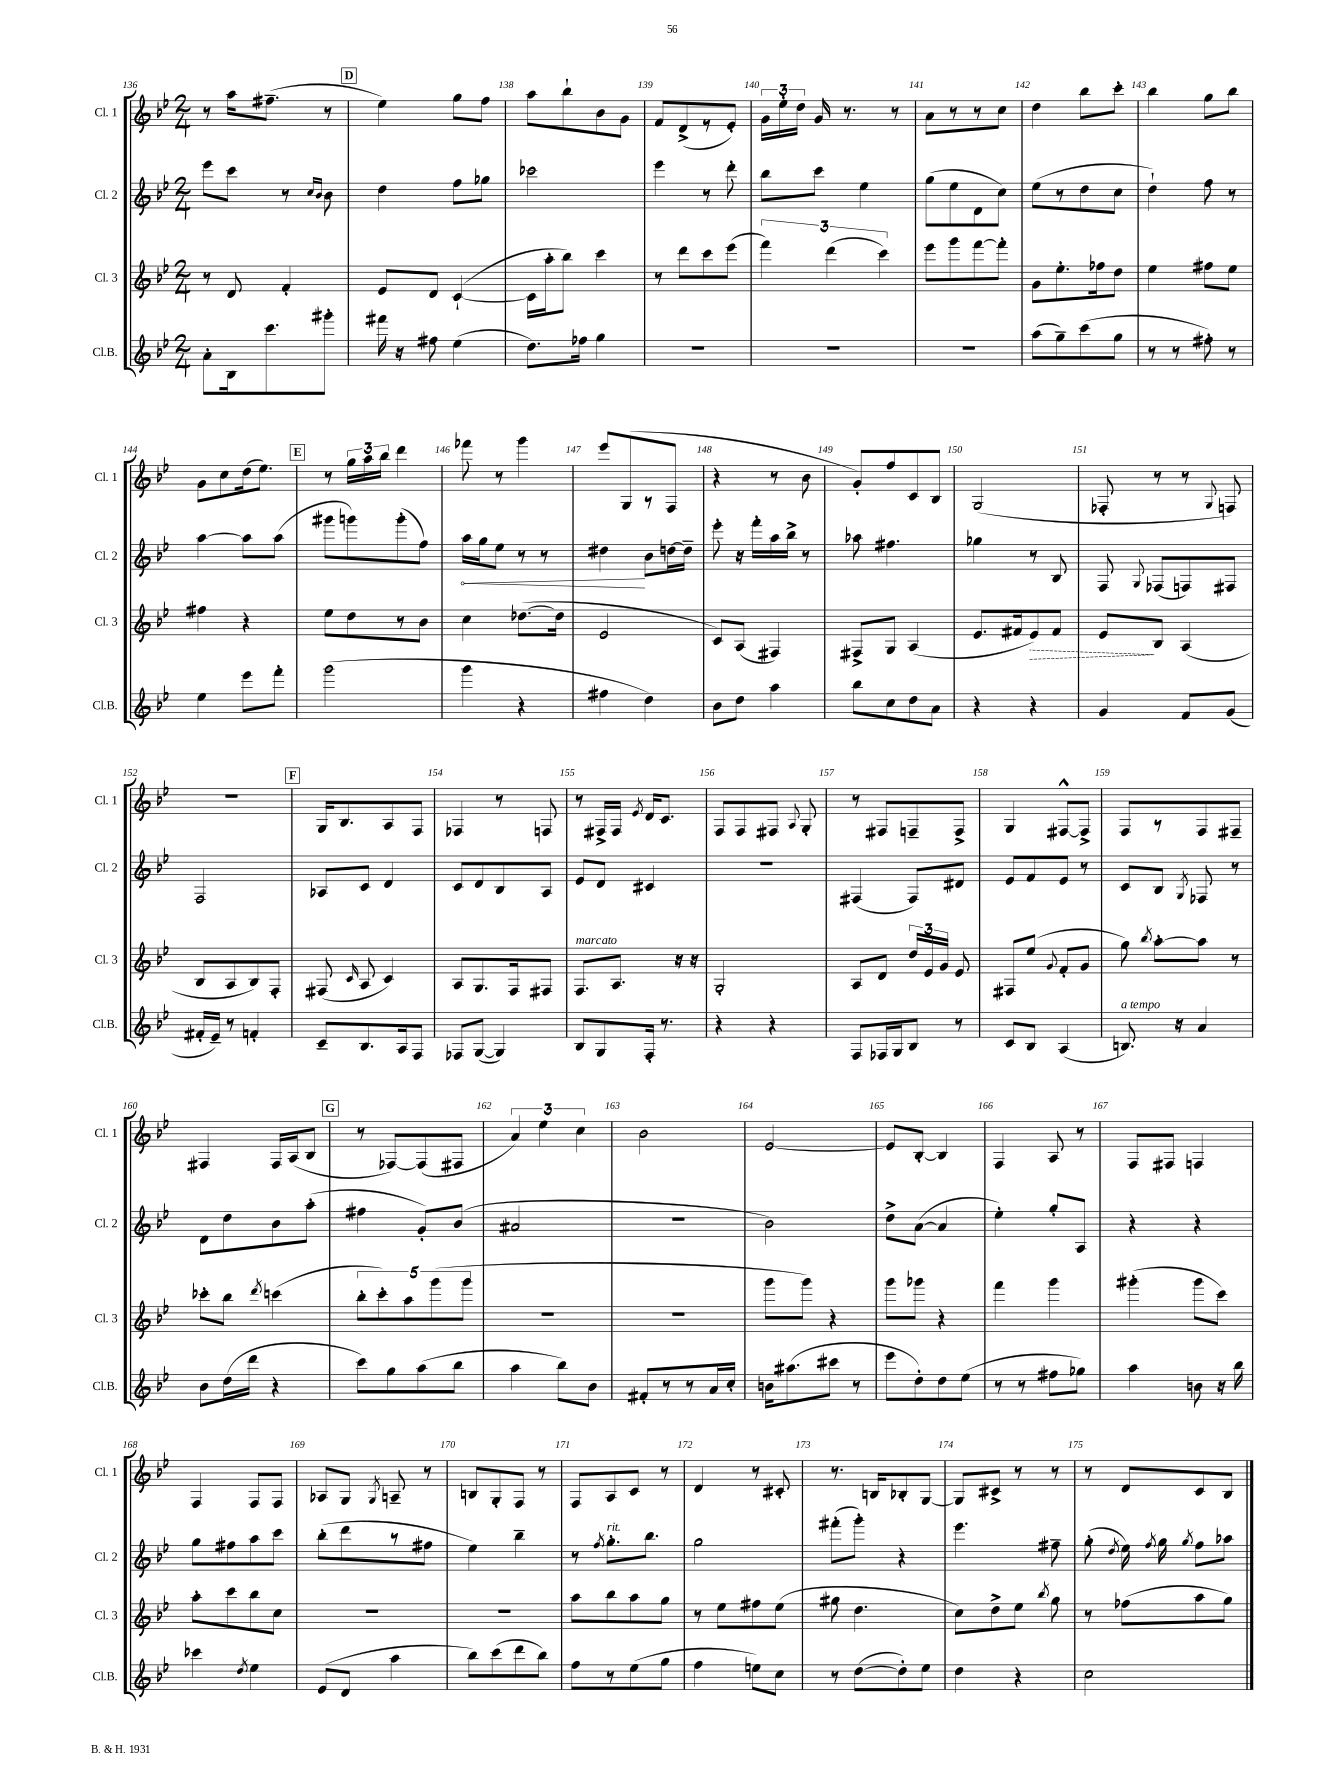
<<
\new StaffGroup <<
\new Staff = "s0" \with { instrumentName = "Cl. 1" shortInstrumentName = "Cl. 1" } {
    \clef treble \key bes \major \numericTimeSignature \time 2/4
    \autoBeamOff r8 a''16[ fis''8.]--( r8 |
    \mark \markup { \box "D" } ees''4) g''8[ f''8] |
    a''8[ bes''8-! bes'8 g'8] |
    f'8[ d'8->( r8 ees'8]-.) |
    \tuplet 3/2 { g'16[ ees''16-. d''16] } g'16 r8. r8 |
    a'8[ r8 r8 c''8] |
    d''4 bes''8[ c'''8]-. |
    bes''4 g''8[ bes''8] |
    g'8[ c''8 d''16( ees''8.]) |
    \mark \markup { \box "E" } r8 \tuplet 3/2 { g''16[ a''16 bes''16] } d'''4 |
    fes'''8 r8 g'''4 |
    ees'''8[ g8( r8 f8] |
    r4 r8 bes'8 |
    g'8[-.) f''8 c'8 bes8] |
    g2( |
    fes8-. r8 r8 \appoggiatura { g8 } f8) |
    R2 |
    \mark \markup { \box "F" } g16[ bes8. a8 f8] |
    fes4 r8 f8 |
    r8 fis16[-> fis16] \acciaccatura { ees'8 } d'16[ c'8.] |
    f8[ f8 fis8] \appoggiatura { a8 } g8-. |
    r8 fis8[ f8-- f8]-> |
    g4 fis8[~-^ fis8]-> |
    f8[ r8 f8 fis8]-- |
    fis4 fis16[ a16( bes8] |
    \mark \markup { \box "G" } r8 fes8[~) fes8( fis8] |
    \tuplet 3/2 { a'4) ees''4 c''4 } |
    bes'2 |
    ees'2~ |
    ees'8[ bes8]~-. bes4 |
    f4 a8 r8 |
    f8[ fis8] f4 |
    f4 f8[ f8] |
    aes8[ g8] \acciaccatura { g8 } a8-- r8 |
    b8[ g8-. f8] r8 |
    f8[ a8 c'8] r8 |
    d'4 r8 cis'8-. |
    r8. b16[ bes8-. g8]~ |
    g8[ cis'8]-> r8 r8 |
    r8 d'8[ c'8 bes8] \bar "|." |
}
\new Staff = "s1" \with { instrumentName = "Cl. 2" shortInstrumentName = "Cl. 2" } {
    \clef treble \key bes \major \numericTimeSignature \time 2/4
    \autoBeamOff ees'''8[ c'''8] r8 \grace { c''16[ bes'16] } bes'8 |
    \mark \markup { \box "D" } d''4 f''8[ ges''8] |
    ces'''2 |
    ees'''4 r8 d'''8-. |
    bes''8[ c'''8] ees''4 |
    g''8[( ees''8 d'8 c''8]) |
    ees''8[( r8 d''8 c''8] |
    d''4-!) f''8 r8 |
    a''4~ a''8[ a''8]( |
    \mark \markup { \box "E" } gis'''8[ g'''8) g'''8-.( f''8]) |
    \once \override Hairpin.circled-tip = ##t a''16[\< g''16 ees''8] r8 r8 |
    dis''4\! bes'8[ d''16~ d''16]-- |
    ees'''8-. r16 f'''16[-. a''16 bes''16]-> r8 |
    aes''8 fis''4. |
    ges''4 r8 bes8 |
    f8 \appoggiatura { g8 } fes8[( f8) fis8] |
    f2 |
    \mark \markup { \box "F" } aes8[ c'8] d'4 |
    c'8[ d'8 bes8 a8] |
    ees'8[ d'8] cis'4 |
    R2 |
    fis4( fis8[) dis'8] |
    ees'8[ f'8 ees'8] r8 |
    c'8[ bes8] \acciaccatura { g8 } fes8 r8 |
    d'8[ d''8 bes'8 a''8]-.( |
    \mark \markup { \box "G" } fis''4 g'8[-.) bes'8]( |
    ais'2 |
    r2 |
    bes'2) |
    d''8[-> a'8]~( a'4 |
    ees''4-.) g''8[-. a8] |
    r4 r4 |
    g''8[ fis''8 a''8 c'''8] |
    bes''8[-.( d'''8 r8 fis''8] |
    ees''4) bes''4-- |
    r8 \acciaccatura { f''8 } g''8.[-.^\markup { \italic "rit." } bes''8.] |
    g''2 |
    fis'''8[-.( g'''8]-.) r4 |
    ees'''4. fis''8-- |
    g''8-.( \acciaccatura { d''8 } ees''16) \acciaccatura { f''8 } g''16 \acciaccatura { g''8 } f''8[ aes''8] \bar "|." |
}
\new Staff = "s2" \with { instrumentName = "Cl. 3" shortInstrumentName = "Cl. 3" } {
    \clef treble \key bes \major \numericTimeSignature \time 2/4
    \autoBeamOff r8 d'8 f'4-. |
    \mark \markup { \box "D" } ees'8[ d'8] c'4~-!( |
    c'16[ a''16-. bes''8]) c'''4 |
    r8 d'''8[ c'''8 ees'''8]( |
    \tuplet 3/2 { f'''4) d'''4( c'''4) } |
    ees'''8[ g'''8 f'''8~ f'''8]-. |
    g'8[ ees''8.-. fes''16 d''8] |
    ees''4 fis''8[ ees''8] |
    fis''4 r4 |
    \mark \markup { \box "E" } ees''8[ d''8 r8 bes'8] |
    c''4 des''8.[~( des''16] |
    ees'2 |
    c'8[) a8]( fis4) |
    fis8[-> g8] a4( |
    ees'8.[ fis'16 \once \override Hairpin.style = #'dashed-line ees'8\>) fis'8] |
    ees'8[\! bes8] a4( |
    bes8[ a8 bes8) f8]-. |
    \mark \markup { \box "F" } fis8( \grace { c'16 } a8 c'4) |
    a8[ g8. f16 fis8] |
    f8.[^\markup { \italic "marcato" } a8.] r16 r16 |
    g2-. |
    a8[ d'8] \tuplet 3/2 { d''16[ ees'16 g'16] } ees'8 |
    fis8[ ees''8]( \appoggiatura { g'8 } f'8[-. g'8] |
    g''8) \acciaccatura { bes''8 } a''8[~-. a''8] r8 |
    ces'''8[-. bes''8] \acciaccatura { d'''8 } c'''4( |
    \mark \markup { \box "G" } \tuplet 5/4 { bes''8[-. c'''8-.) a''8 g'''8( g'''8] } |
    r2 |
    r2 |
    g'''8[ g'''8]) r4 |
    g'''8[ ges'''8] r4 |
    f'''4 g'''4 |
    gis'''4-.( gis'''8[ c'''8]) |
    a''8[-. c'''8 bes''8 c''8] |
    R2 |
    R2 |
    a''8[ bes''8 a''8 g''8] |
    r8 ees''8[ fis''8 ees''8]( |
    gis''8 d''4. |
    c''8[) d''8-> ees''8] \acciaccatura { bes''8 } g''8 |
    r8 fes''8[( a''8 g''8]) \bar "|." |
}
\new Staff = "s3" \with { instrumentName = "Cl.B." shortInstrumentName = "Cl.B." } {
    \clef treble \key bes \major \numericTimeSignature \time 2/4
    \autoBeamOff a'8[-. bes16 c'''8. gis'''8]-. |
    \mark \markup { \box "D" } fis'''16 r16 fis''8 ees''4( |
    d''8.[) fes''16] g''4 |
    R2 |
    R2 |
    R2 |
    a''8[( g''8--) c'''8( g''8] |
    r8 r8 fis''8-.) r8 |
    ees''4 ees'''8[ f'''8]-. |
    \mark \markup { \box "E" } g'''2( |
    g'''4 r4 |
    fis''4 d''4) |
    bes'8[ d''8] a''4 |
    bes''8[ c''8 d''8 a'8] |
    r4 r4 |
    g'4 f'8[ g'8]( |
    fis'16[-. ees'16]--) r8 f'4-. |
    \mark \markup { \box "F" } c'8[-- bes8. a16 f8] |
    fes8[ g8]~( g4) |
    bes8[ g8 f16]-. r8. |
    r4 r4 |
    f8[ fes16 g16 bes8] r8 |
    c'8[ bes8] a4( |
    b8.^\markup { \italic "a tempo" }) r16 a'4 |
    bes'8[ d''16( d'''16] r4 |
    \mark \markup { \box "G" } c'''8[) g''8 a''8( bes''8] |
    a''4 bes''8[) bes'8] |
    fis'8[-. r8 r8 a'16 c''16]-. |
    b'16[ ais''8.( cis'''8] r8 |
    ees'''8[ d''8-.) d''8 ees''8]( |
    r8 r8 fis''8[ ges''8]) |
    a''4 b'8 r16 bes''16 |
    ces'''4 \acciaccatura { d''8 } ees''4 |
    ees'8[( d'8] a''4 |
    bes''8[) c'''8( d'''8 bes''8]) |
    f''8[ r8 ees''8( g''8] |
    f''4 e''8[) c''8] |
    r8 d''8[~( d''8-.) ees''8] |
    d''4 r4 |
    c''2 \bar "|." |
}
>>
>>
\layout { \context { \Score currentBarNumber = #136 \override BarNumber.break-visibility = ##(#f #t #t) barNumberVisibility = #all-bar-numbers-visible } }
